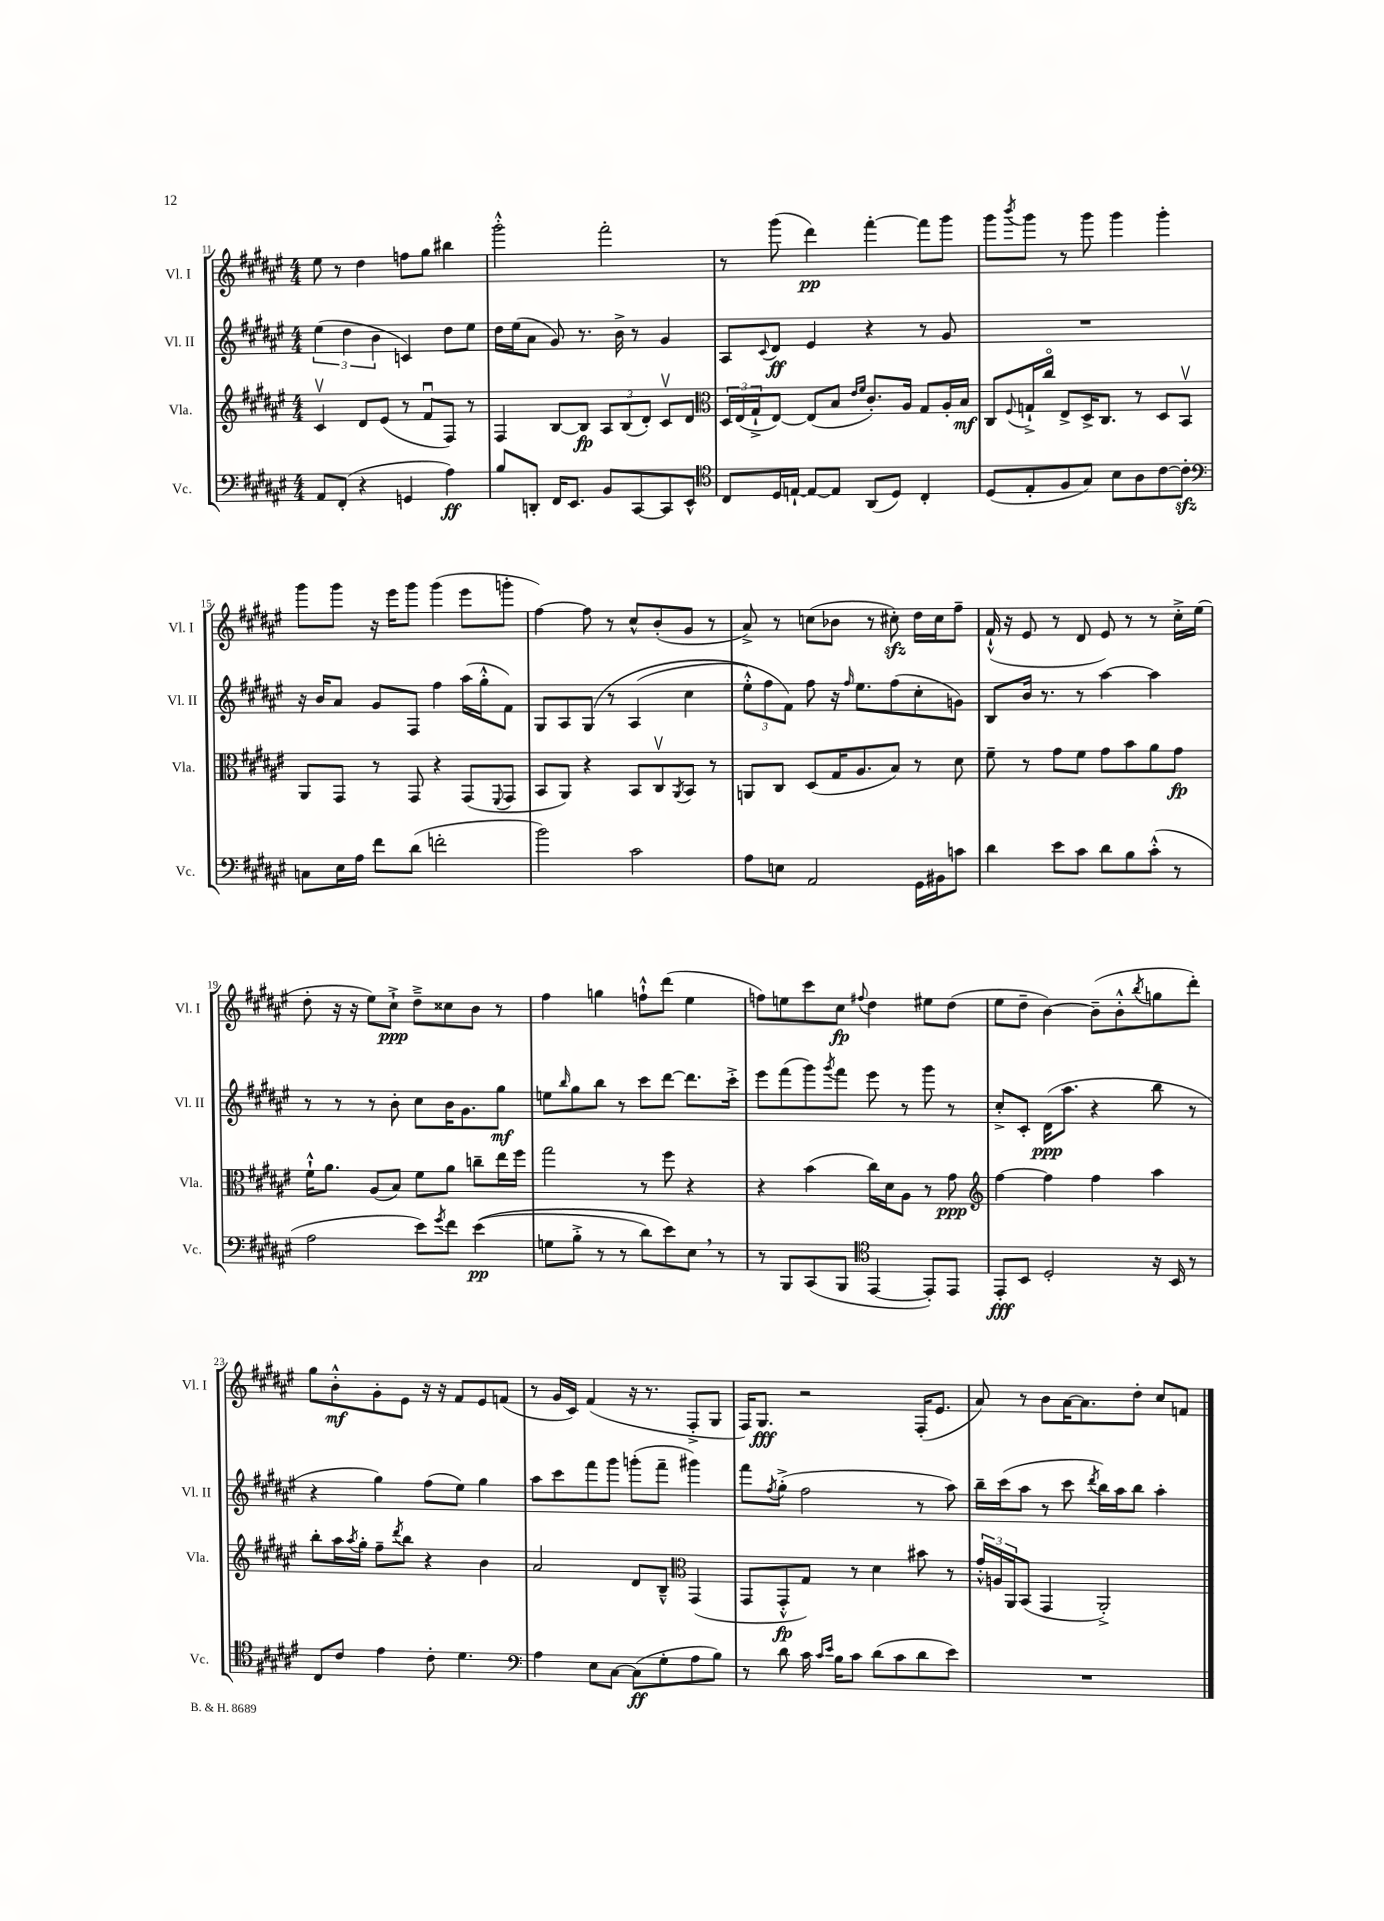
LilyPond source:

<<
\new StaffGroup <<
\new Staff = "s0" \with { instrumentName = "Vl. I" shortInstrumentName = "Vl. I" } {
    \clef treble \key fis \major \numericTimeSignature \time 4/4
    eis''8 r8 dis''4 f''8 gis''8 bis''4 |
    gis'''2-.-^ fis'''2-. |
    r8 gis'''8( dis'''4\pp) fis'''4~-. fis'''8 gis'''8 |
    gis'''8 \acciaccatura { b'''8 } gis'''8 r8 gis'''8 gis'''4 gis'''4-. |
    gis'''8 gis'''8 r16 eis'''16 gis'''8 gis'''4( eis'''8 g'''8-. |
    fis''4~) fis''8 r8 cis''8-^ b'8-.( gis'8 r8 |
    ais'8->) r8 c''8( bes'8 r8 cis''8-.\sfz) dis''16 cis''16 fis''8-- |
    fis'16-!-^( r16 eis'8 r8 dis'8 eis'8) r8 r8 cis''16-.-> eis''16( |
    dis''8-. r16 r16 eis''8) cis''8-!->\ppp dis''8---> cisis''8 b'8 r8 |
    fis''4 g''4 f''8-!-^ dis'''8( eis''4 |
    f''8) e''8 cis'''8 cis''8\fp \appoggiatura { fis''8 } dis''4 eis''8 dis''8( |
    eis''8 dis''8-- b'4~) b'8--( b'8-.-^ \acciaccatura { b''8 } g''8 dis'''8-.) |
    gis''8 b'8-.-^\mf gis'8-. eis'8 r16 r16 fis'8 eis'8 f'8( |
    r8 gis'16 cis'16) fis'4( r16 r8. fis8-.-> gis8 |
    fis16) gis8.\fff r2 fis16-.( eis'8. |
    ais'8) r8 b'8 ais'16~ ais'8. dis''8-. cis''8 f'8 \bar "|." |
}
\new Staff = "s1" \with { instrumentName = "Vl. II" shortInstrumentName = "Vl. II" } {
    \clef treble \key fis \major \numericTimeSignature \time 4/4
    \tuplet 3/2 { eis''4( dis''4 b'4 } c'4) dis''8 eis''8 |
    dis''16 eis''16( ais'8 gis'8) r8. b'16-> r8 gis'4 |
    ais8 \appoggiatura { cis'8 } dis'8\ff eis'4 r4 r8 gis'8 |
    R1 |
    r16 b'16 ais'8 gis'8 fis8 fis''4 ais''16( gis''16-.-^ fis'8) |
    gis8 ais8 gis8\( r8 ais4( cis''4 |
    \tuplet 3/2 { eis''8-.-^) fis''8 fis'8\) } fis''8 r16 \grace { fis''16 } eis''8. fis''8( cis''8-. g'8) |
    b8 b'16 r8. r8 ais''4~ ais''4 |
    r8 r8 r8 b'8-. cis''8 b'16 gis'8. gis''8\mf |
    e''8 \grace { b''16 } gis''8 b''8 r8 cis'''8 dis'''8~ dis'''8. cis'''16-.-> |
    eis'''8 fis'''8( gis'''8) \acciaccatura { gis'''8 } fis'''8 eis'''8 r8 gis'''8 r8 |
    cis''8-.-> cis'8-. dis'16\ppp( ais''8. r4 b''8 r8 |
    r4 gis''4) fis''8( eis''8) gis''4 |
    ais''8 cis'''8 fis'''8 gis'''8 g'''8-.( fis'''8-- gis'''4) |
    fis'''8 \acciaccatura { fis''8 } gis''8-.->( fis''2 r8 ais''8) |
    b''16-- cis'''16( ais''8 r8 cis'''8 \acciaccatura { dis'''8 } b''16) ais''16 b''8 ais''4-. \bar "|." |
}
\new Staff = "s2" \with { instrumentName = "Vla." shortInstrumentName = "Vla." } {
    \clef treble \key fis \major \numericTimeSignature \time 4/4
    cis'4\upbow dis'8 eis'8( r8 fis'8\downbow fis8) r8 |
    fis4 b8~ b8\fp \tuplet 3/2 { ais8 b8( dis'8-.) } cis'8\upbow dis'8 |
    \clef alto \tuplet 3/2 { dis16 eis16( gis16-!-> } eis8~) eis8( b8 \grace { eis'16 fis'16 } cis'8.-.) ais16 gis8 ais16-. b16\mf |
    cis8 \appoggiatura { fis8 } g16-!-> cis''16\flageolet eis8-> dis16-> cis8. r8 dis8 b,8\upbow |
    ais,8 gis,8 r8 gis,8 r4 gis,8( \appoggiatura { fis,8 } gis,8 |
    b,8 ais,8) r4 b,8 cis8\upbow \acciaccatura { ais,8 } b,8 r8 |
    a,8 cis8 dis8( gis16 ais8. b8) r8 dis'8 |
    fis'8-- r8 gis'8 fis'8 gis'8 b'8 ais'8 gis'8\fp |
    fis'16-!-^ ais'8. ais8( b8) fis'8 ais'8 c''8-- eis''16 fis''16 |
    gis''2 r8 fis''8 r4 |
    r4 b'4( cis''16) dis'16 ais8 r8 gis'8\ppp |
    \clef treble fis''4~ fis''4 fis''4 ais''4 |
    b''8-. ais''16 \acciaccatura { ais''8 } gis''16-. fis''8-- \acciaccatura { dis'''8 } b''8 r4 b'4 |
    ais'2 dis'8 b8---^ \clef alto gis,4( |
    gis,8 gis,8-.-^\fp gis8) r8 dis'4 bis'8 r8 |
    \tuplet 3/2 { gis'16-.-^ a16 ais,16 } b,8( gis,4 ais,2-.->) \bar "|." |
}
\new Staff = "s3" \with { instrumentName = "Vc." shortInstrumentName = "Vc." } {
    \clef bass \key fis \major \numericTimeSignature \time 4/4
    ais,8 fis,8-.( r4 g,4 ais4\ff) |
    b8 d,8-. fis,16 eis,8. b,8 cis,8~ cis,8 eis,8-^ |
    \clef tenor cis8 dis16 e16~-! e8~ e8 ais,8( dis8) cis4-. |
    dis8( eis8-. fis8 gis8) b8 ais8 cis'8~ cis'8-.\sfz |
    \clef bass c8 eis16 ais16 fis'8 dis'8( f'2-. |
    b'2) cis'2 |
    ais8 e8 ais,2 gis,16 bis,16 c'8 |
    dis'4 eis'8 cis'8 dis'8 b8 cis'8-.-^( r8 |
    ais2 eis'8) \acciaccatura { gis'8 } fis'8 eis'4\pp(\( |
    g8 b8-.-> r8 r8 dis'8) eis'8\) eis8 \breathe r8 |
    r8 b,,8 cis,8( b,,8 \clef tenor eis,4~ eis,8-.) eis,8 |
    eis,8-.\fff b,8 dis2-. r16 b,16 r8 |
    cis8 cis'8 eis'4 cis'8-. dis'4. |
    \clef bass ais4 eis8 cis8~ cis8\ff( gis8-. ais8 b8) |
    r8 dis'8 cis'16 \grace { cis'16 eis'16 } b16 cis'8 dis'8( cis'8 dis'8 eis'8) |
    R1 \bar "|." |
}
>>
>>
\layout { \context { \Score currentBarNumber = #11 } }
